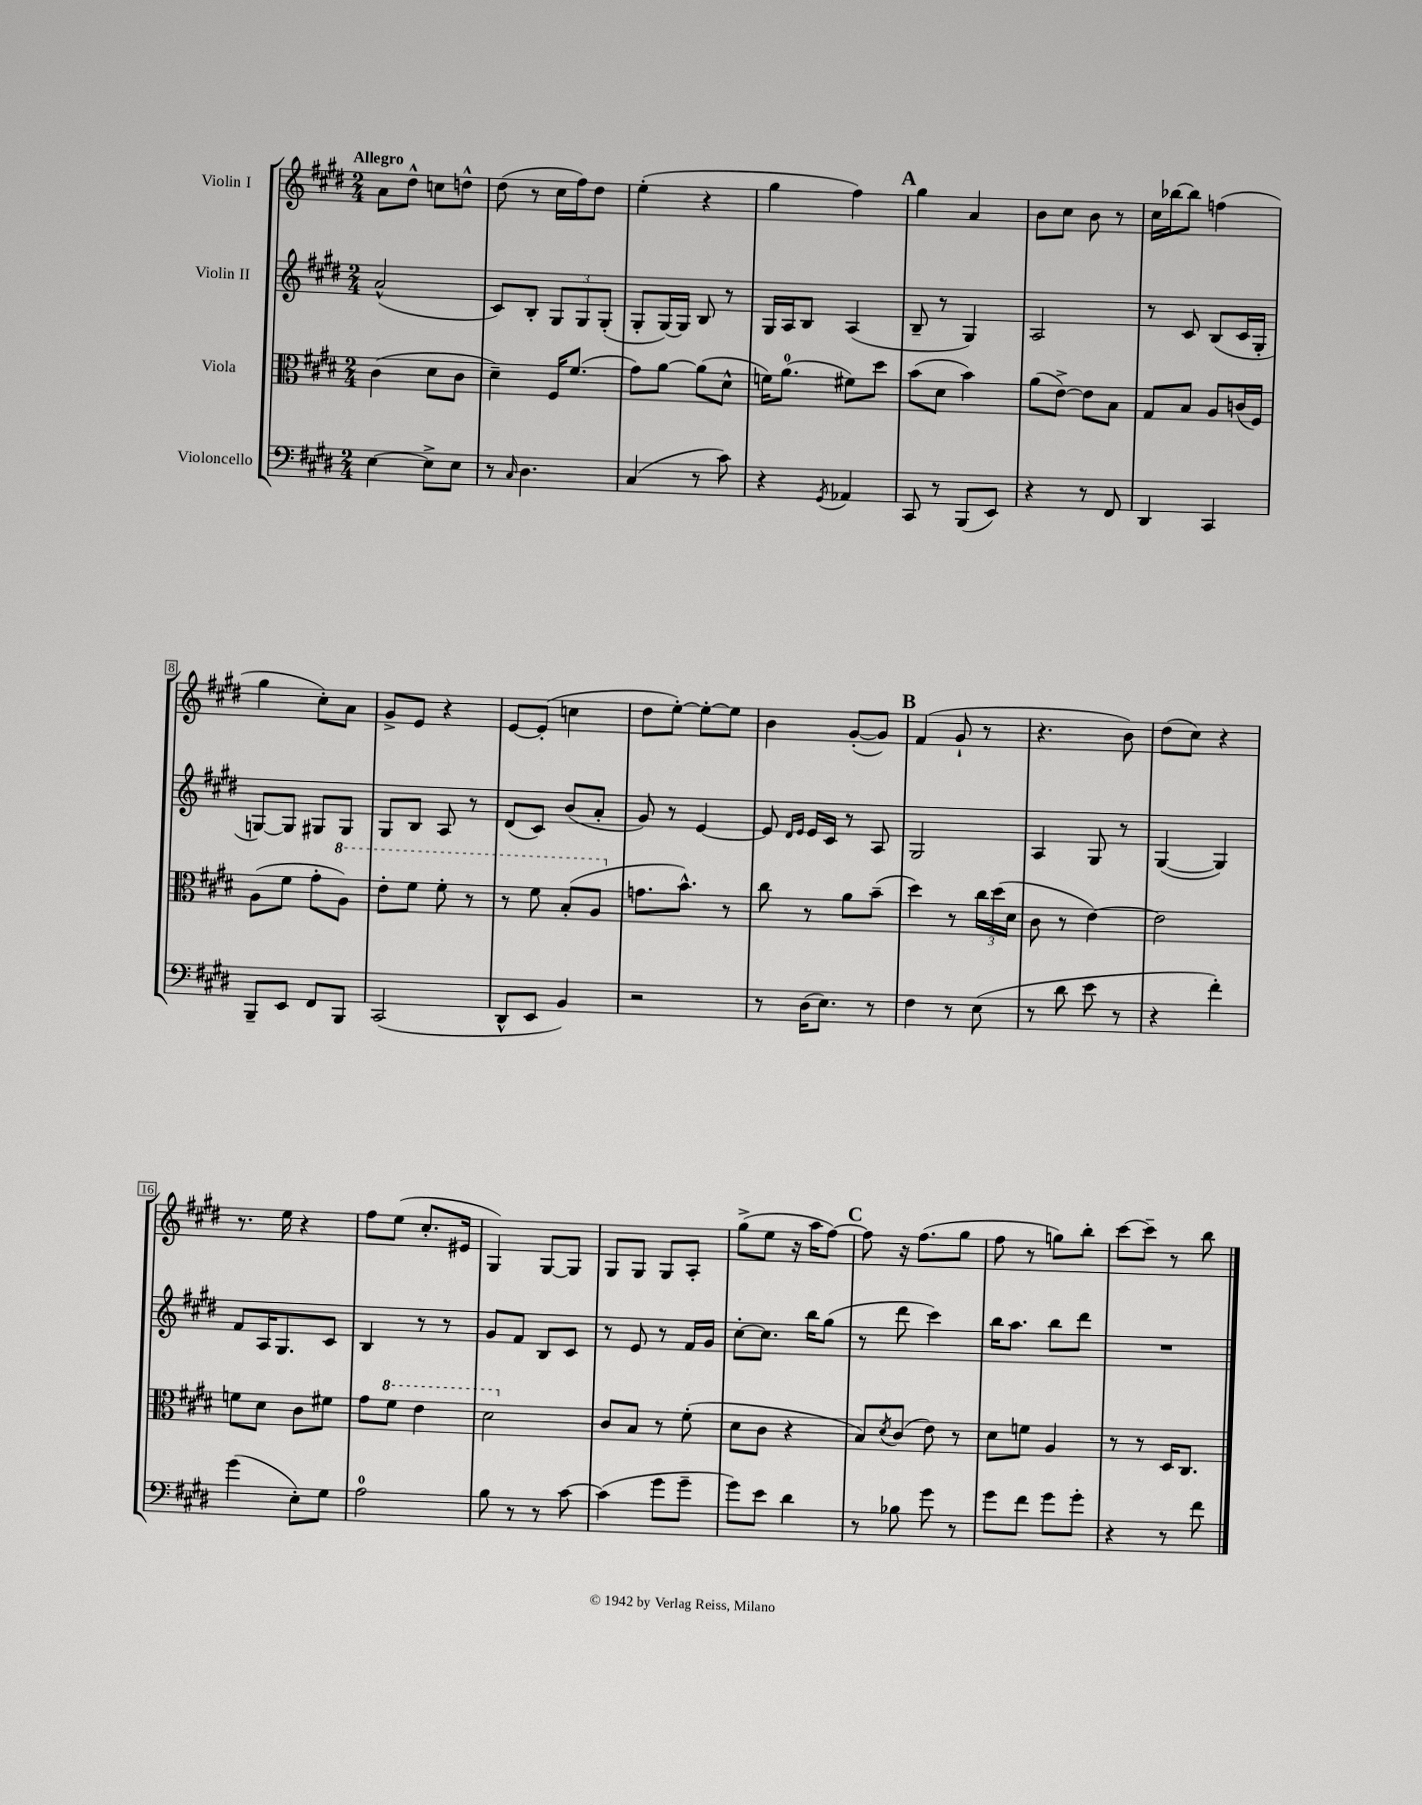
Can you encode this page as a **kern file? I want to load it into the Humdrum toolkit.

**kern	**kern	**kern	**kern
*staff4	*staff3	*staff2	*staff1
*clefF4	*clefC3	*clefG2	*clefG2
*k[f#c#g#d#]	*k[f#c#g#d#]	*k[f#c#g#d#]	*k[f#c#g#d#]
*M2/4	*M2/4	*M2/4	*M2/4
[4E\	(4c#\	(2a^^/	8a\L
.	.	.	8dd#^^\J
8E^\]L	8d#\L	.	8cc\L
8E\J	8c#\J	.	8dd^^\J
=	=	=	=
8r	4d#~\)	8c#/L)	(8dd#\
16qqC#/	.	.	.
4.D#\	.	8B'/J	8r
.	16F#/LK	12G#/L	16cc#\LL
.	(8.f#/J	.	16ff#\J)
.	.	12G#/	.
.	.	.	8dd#\J
.	.	(12G#'/J	.
=	=	=	=
(4C#/	8g#\L)	8G#'/L	(4ee'\
.	[8a\J	[16G#/L)	.
.	.	16G#/]JJ	.
8r	(8a\]L	8B/	4r
8c#\)	8d#^^\J	8r	.
=	=	=	=
4r	16f\LK)	16G#/LL	4gg#\
.	(8.a\J	16A/J	.
.	.	8B/J	.
8qGG#/	.	.	.
4AA-/	8f#\L)	(4A/	4ff#\)
.	8dd#\J	.	.
=	=	=	=
8CC#/	(8b\L	8B~/	4gg#\
8r	8d#\J	8r	.
(8BBB/L	4b\)	4G#/)	4a/
8EE/J)	.	.	.
=	=	=	=
4r	(8a\L	2A/	8b\L
.	[8e^\J)	.	8cc#\J
8r	8e\]L	.	8b\
8FF#/	8B\J	.	8r
=	=	=	=
4DD#/	8G#/L	8r	16cc#\LL
.	.	.	[16bb-\J
.	8B/J	8c#/	8bb-\]J
4CC#/	8A/L	(8B/L	(4ff\
.	(16c/L	16c#/L	.
.	16F#/JJ)	16G#'/JJ	.
=	=	=	=
8BBB~/L	(8A\L	[8G/L)	4gg#\
8EE/J	8f#\J	8G/]J	.
8FF#/L	8g#'\L	8G#/L	8cc#'\L)
8BBB/J	8a\J)	8G#/J	8a\J
=	=	=	=
(2CC#/	8ee'\L	8G#/L	8g#^/L
.	8ff#\J	8B/J	8e/J
.	8ff#'\	8A/	4r
.	8r	8r	.
=	=	=	=
8DD#^^/L	8r	(8d#/L	[8e/L
8EE/J	8ff#\	8c#/J)	(8e'/]J
4BB/)	(8b'/L	(8b/L	4cc\
.	8a/J	8a'/J	.
=	=	=	=
2r	8.g\L	8g#/)	8dd#\L
.	.	8r	[8ee'\J)
.	8.b^^\J)	.	.
.	.	[4e/	8ee'\_L
.	8r	.	8ee\]J
=	=	=	=
8r	8cc#\	8e/]	4b\
.	.	16qqd#/LL	.
.	.	16qqe/JJ	.
(16D#\LK	8r	16e/LL	.
8.E\J)	.	16c#/JJ	.
.	8a\L	8r	([8g#'/L
8r	(8b~\J	8A/	8g#/]J)
=	=	=	=
4F#\	4dd#\)	2G#/	(4f#/
8r	8r	.	8g#`/
(8E\	24cc#\LL	.	8r
.	(24dd#\	.	.
.	24d#\JJ	.	.
=	=	=	=
8r	8c#\	4A/	4.r
8d#\	8r	.	.
8e\	[4e\)	8G#/	.
8r	.	8r	8b\)
=	=	=	=
4r	2e\]	([4G#/	(8dd#\L
.	.	.	8cc#\J)
4f#'\)	.	4G#/])	4r
=	=	=	=
(4g#\	8f\L	8f#/L	8.r
.	8d#\J	16A/K	.
.	.	8.G#/	16ee\
8E'\L)	8c#\L	.	4r
8G#\J	8f#\J	8c#/J	.
=	=	=	=
2A\	8g#\L	4B/	8ff#\L
.	8ff#\J	.	(8ee\J
.	4ee\	8r	8.cc#'/L
.	.	8r	.
.	.	.	16e#/Jk
=	=	=	=
8B\	2dd#\	8g#/L	4G#/)
8r	.	8f#/J	.
8r	.	8B/L	[8G#/L
[8c#\	.	8c#/J	8G#/]J
=	=	=	=
(4c#\]	8c#/L	8r	8G#/L
.	8B/J	8e/	8G#/J
8g#\L	8r	8r	8G#/L
8g#~\J	(8f#'\	16f#/LL	8A'/J
.	.	16g#/JJ	.
=	=	=	=
8g#\L)	8d#\L	[8cc#'\L	(8gg#^\L
8e\J	8c#\J	8.cc#\]J	8ee\J
4d#\	4r	.	16r
.	.	16bb\LK	16aa\LK
.	.	(8gg#\J	[8ff#\J)
=	=	=	=
8r	8B/L)	8r	8ff#\]
.	8qd#/	.	.
8B-\	(8c#/J	8ddd#\	16r
.	.	.	(8.ff#\L
8g#\	8e\)	4ccc#\)	.
8r	8r	.	8gg#\J
=	=	=	=
8g#\L	8d#\L	16bb\LK	8ff#\
.	.	8.aa\J	.
8f#\J	8f\J	.	8r
8g#\L	4A/	8bb\L	8gg\L)
8g#'\J	.	8ddd#\J	8bb'\J
=	=	=	=
4r	8r	2r	[8ccc#\L
.	8r	.	8ccc#~\]J
8r	16D#/LK	.	8r
.	8.C#/J	.	.
8f#\	.	.	8bb\
==	==	==	==
*-	*-	*-	*-
